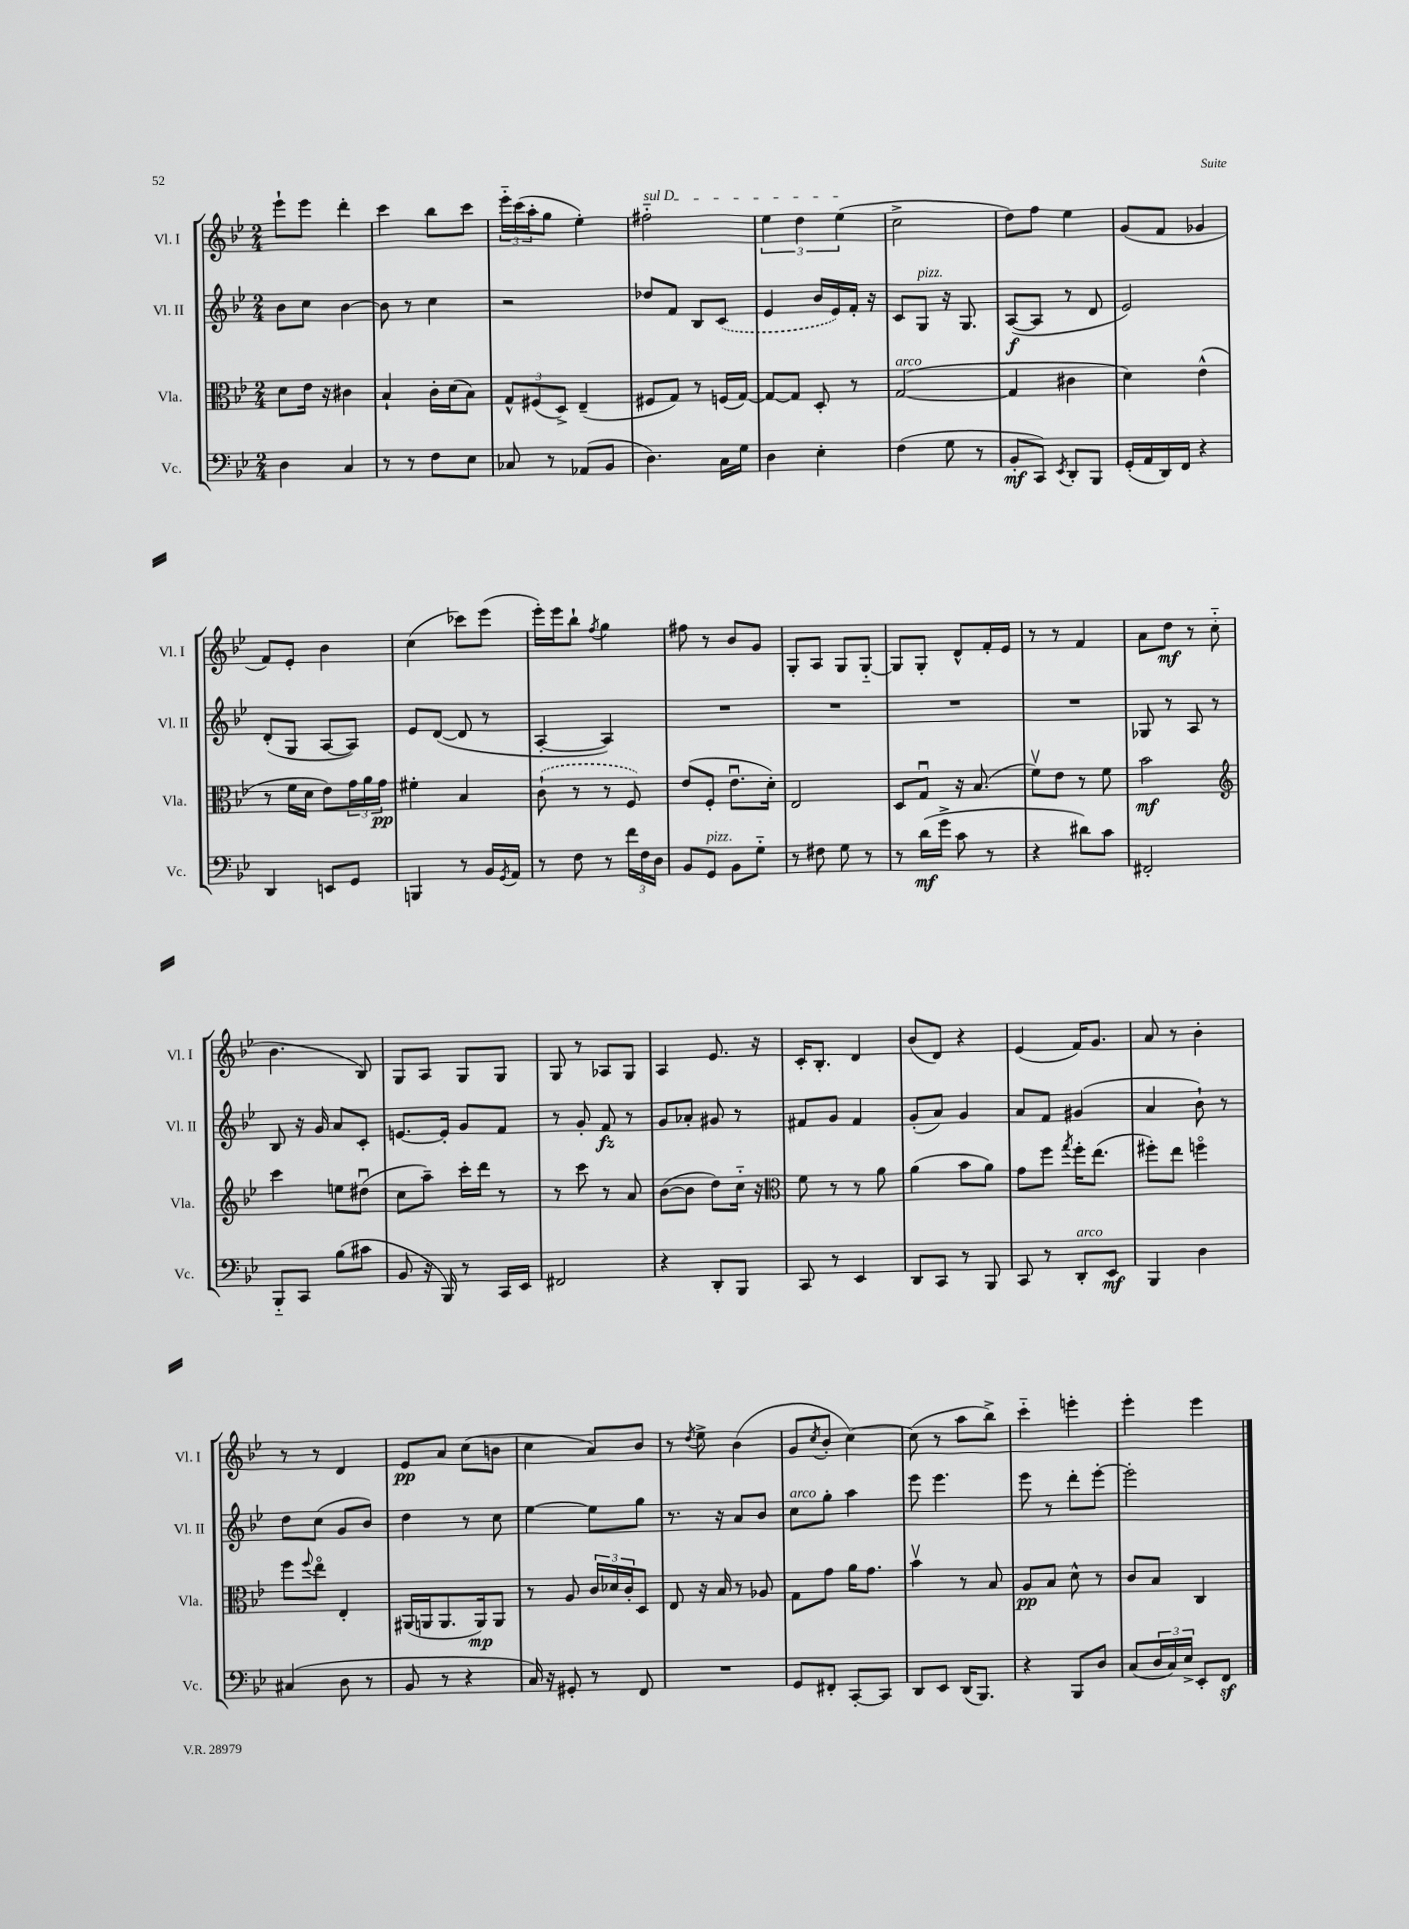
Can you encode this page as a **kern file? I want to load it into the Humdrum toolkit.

**kern	**dynam	**kern	**dynam	**kern	**dynam	**kern	**dynam
*part4	*part4	*part3	*part3	*part2	*part2	*part1	*part1
*staff4	*staff4	*staff3	*staff3	*staff2	*staff2	*staff1	*staff1
*I"Vc.	*	*I"Vla.	*	*I"Vl. II	*	*I"Vl. I	*
*I'Vc.	*	*I'Vla.	*	*I'Vl. II	*	*I'Vl. I	*
*clefF4	*	*clefC3	*	*clefG2	*	*clefG2	*
*k[b-e-]	*	*k[b-e-]	*	*k[b-e-]	*	*k[b-e-]	*
*M2/4	*	*M2/4	*	*M2/4	*	*M2/4	*
=88	=88	=88	=88	=88	=88	=88	=88
4D\	.	8d\L	.	8b-\L	.	8eee-`\L	.
.	.	16e-\Jk	.	8cc\J	.	8eee-\J	.
.	.	16r	.	.	.	.	.
4C/	.	4c#X\	.	[4b-\	.	4ddd'\	.
=89	=89	=89	=89	=89	=89	=89	=89
8r	.	4B-`/	.	8b-\]	.	4ccc\	.
8r	.	.	.	8r	.	.	.
8F\L	.	16c'\LL	.	4cc\	.	8bb-\L	.
.	.	(16d\J	.	.	.	.	.
8E-\J	.	8B-\J)	.	.	.	8ccc\J	.
=90	=90	=90	=90	=90	=90	=90	=90
8C-X/	.	12G^^/L	.	2r	.	24eee-\LL	.
.	.	.	.	.	.	(24ccc\	.
.	.	(12F#X/	.	.	.	24aa'\J	.
8r	.	.	.	.	.	8gg\J	.
.	.	12D^/J)	.	.	.	.	.
(8AA-X/L	.	(4E-~/	.	.	.	4ee-'\)	.
8BB-/J	.	.	.	.	.	.	.
=91	=91	=91	=91	=91	=91	=91	=91
!	!	!	!	!	!	!LO:TX:a:i:t=sul D	!
4.D\)	.	8F#X/L	.	8dd-X/L	.	2ff#X\	.
.	.	8G/J)	.	8f/J	.	.	.
.	.	8r	.	8B-/L	.	.	.
16C\LL	.	(16Fn/LL	.	(8c/J	.	.	.
16G\JJ	.	[16G/JJ)	.	.	.	.	.
=92	=92	=92	=92	=92	=92	=92	=92
4D\	.	8G/L_	.	4e-/	.	6ee-\	.
.	.	8G/J]	.	.	.	.	.
.	.	.	.	.	.	6dd\	.
4E-'\	.	8D'/	.	16b-/LL	.	.	.
.	.	.	.	16e-/)	.	.	.
.	.	.	.	.	.	(6ee-\	.
.	.	8r	.	16f'/JJ	.	.	.
.	.	.	.	16r	.	.	.
=93	=93	=93	=93	=93	=93	=93	=93
!	!	!LO:TX:a:i:t=arco	!	!	!	!	!
(4F\	.	([2G/	.	8c/L	.	2cc^\	.
!	!	!	!	!LO:TX:a:i:t=pizz.	!	!	!
.	.	.	.	8G/J	.	.	.
8G\	.	.	.	16r	.	.	.
.	.	.	.	8.G/	.	.	.
8r	.	.	.	.	.	.	.
=94	=94	=94	=94	=94	=94	=94	=94
8BB-'/L	mf	4G/]	.	([8A/L	f	8dd\L)	.
8CC/J)	.	.	.	8A/J]	.	8ff\J	.
8qEE-/	.	.	.	.	.	.	.
8DD'/L	.	4c#X\	.	8r	.	4ee-\	.
8BBB-/J	.	.	.	8d/	.	.	.
=95	=95	=95	=95	=95	=95	=95	=95
(16GG'/LL	.	4d\)	.	2e-/)	.	(8g/L	.
16AA/	.	.	.	.	.	.	.
16DD/)	.	.	.	.	.	8f/J	.
16FF/JJ	.	.	.	.	.	.	.
4r	.	(4e-^^\	.	.	.	4g-X/	.
!!LO:LB:g=z
=96	=96	=96	=96	=96	=96	=96	=96
4DD/	.	8r	.	(8d'/L	.	8f/L)	.
.	.	16f\LL	.	8G/J	.	8e-'/J	.
.	.	16d\JJ	.	.	.	.	.
8EEn/L	.	8e-\L)	.	[8A/L	.	4b-\	.
8GG/J	.	24g\L	.	8A/J])	.	.	.
.	.	24a\	.	.	.	.	.
.	.	24g\JJ	pp	.	.	.	.
=97	=97	=97	=97	=97	=97	=97	=97
4BBBn/	.	4f#X'\	.	8e-/L	.	(4cc\	.
.	.	.	.	([8d/J	.	.	.
8r	.	4B-/	.	8d/]	.	8ccc-X\L)	.
16BB-/LL	.	.	.	8r	.	(8eee-\J	.
8qGG/	.	.	.	.	.	.	.
16AA/JJ	.	.	.	.	.	.	.
=98	=98	=98	=98	=98	=98	=98	=98
8r	.	(8c`\	.	[4A'/	.	16eee-'\LL)	.
.	.	.	.	.	.	16eee-\J	.
8F\	.	8r	.	.	.	8bb-`\J	.
.	.	.	.	.	.	8qff/	.
8r	.	8r	.	4A/])	.	4gg\	.
24f\LL	.	8F/)	.	.	.	.	.
24F\	.	.	.	.	.	.	.
24D\JJ	.	.	.	.	.	.	.
=99	=99	=99	=99	=99	=99	=99	=99
8BB-/L	.	(8e-/L	.	2r	.	8ff#X\	.
!LO:TX:a:i:t=pizz.	!	!	!	!	!	!	!
8GG/J	.	8F'/J	.	.	.	8r	.
8BB-\L	.	8.e-u\L	.	.	.	8b-/L	.
8G\J	.	.	.	.	.	8g/J	.
.	.	16d'\Jk)	.	.	.	.	.
=100	=100	=100	=100	=100	=100	=100	=100
8r	.	2E-/	.	2r	.	8G'/L	.
8F#X\	.	.	.	.	.	8A/J	.
8G\	.	.	.	.	.	8G/L	.
8r	.	.	.	.	.	[8G/J	.
=101	=101	=101	=101	=101	=101	=101	=101
8r	.	8D/L	.	2r	.	8G/L]	.
(16d\LL	mf	8Gu/J	.	.	.	8G'/J	.
16g^\JJ	.	.	.	.	.	.	.
8c\	.	16r	.	.	.	8d^^/L	.
.	.	(8.B-/	.	.	.	.	.
8r	.	.	.	.	.	16f'/L	.
.	.	.	.	.	.	16e-/JJ	.
=102	=102	=102	=102	=102	=102	=102	=102
4r	.	8fv\L)	.	2r	.	8r	.
.	.	8e-\J	.	.	.	8r	.
8d#X\L)	.	8r	.	.	.	4f/	.
8c\J	.	8f\	.	.	.	.	.
=103	=103	=103	=103	=103	=103	=103	=103
2FF#X'/	.	2b-\	mf	8G-X/	.	8a\L	.
.	.	.	.	8r	.	8dd\J	mf
.	.	.	.	8A/	.	8r	.
.	.	.	.	8r	.	(8cc\	.
!!LO:LB:g=z
=104	=104	=104	=104	=104	=104	=104	=104
*	*	*clefG2	*	*	*	*	*
8BBB-/L	.	4ccc\	.	8B-/	.	4.b-\	.
8CC/J	.	.	.	16r	.	.	.
.	.	.	.	16g/	.	.	.
(8B-\L	.	8een\L	.	8a/L	.	.	.
8c#X\J	.	(8dd#Xu\J	.	8c'/J	.	8B-/)	.
=105	=105	=105	=105	=105	=105	=105	=105
8BB-/	.	8cc\L	.	[8.en/L	.	8G/L	.
16r	.	8aa~\J)	.	.	.	8A/J	.
16BBB-/)	.	.	.	16e'/Jk]	.	.	.
8r	.	16ccc'\LL	.	8g/L	.	8G/L	.
.	.	16ddd\JJ	.	.	.	.	.
16CC/LL	.	8r	.	8f/J	.	8G/J	.
16EE-/JJ	.	.	.	.	.	.	.
=106	=106	=106	=106	=106	=106	=106	=106
2FF#X/	.	8r	.	8r	.	8G/	.
.	.	8ccc\	.	8g'/	.	8r	.
.	.	8r	.	8f/	fz	8A-X/L	.
.	.	8a/	.	8r	.	8G/J	.
=107	=107	=107	=107	=107	=107	=107	=107
4r	.	([8b-\L	.	8g/L	.	4A/	.
.	.	8b-\J]	.	8a-X'/J	.	.	.
8DD'/L	.	8dd\L)	.	8g#X/	.	8.e-/	.
8BBB-/J	.	16cc\Jk	.	8r	.	.	.
.	.	16r	.	.	.	16r	.
=108	=108	=108	=108	=108	=108	=108	=108
*	*	*clefC3	*	*	*	*	*
8CC/	.	8f\	.	8f#X/L	.	16c'/KL	.
.	.	.	.	.	.	8.B-'/J	.
8r	.	8r	.	8g/J	.	.	.
4EE-/	.	8r	.	4f#/	.	4d/	.
.	.	8a\	.	.	.	.	.
=109	=109	=109	=109	=109	=109	=109	=109
8DD/L	.	(4a\	.	(8g'/L	.	(8b-/L	.
8CC/J	.	.	.	8a/J)	.	8d/J)	.
8r	.	8b-\L	.	4g/	.	4r	.
8BBB-/	.	8a\J)	.	.	.	.	.
=110	=110	=110	=110	=110	=110	=110	=110
8CC/	.	8g\L	.	8a/L	.	(4e-/	.
8r	.	8ff\J	.	8f/J	.	.	.
.	.	8qgg/	.	.	.	.	.
!LO:TX:a:i:t=arco	!	!	!	!	!	!	!
8DD'/L	.	16ff'\KL	.	(4g#X/	.	16f/KL)	.
.	.	(8.ee-\J	.	.	.	8.g/J	.
8EE-/J	mf	.	.	.	.	.	.
=111	=111	=111	=111	=111	=111	=111	=111
4BBB-/	.	8ff#X'\L)	.	4a/	.	8a/	.
.	.	8ee-\J	.	.	.	8r	.
4D\	.	4ffn\	.	8b-`\)	.	4b-'\	.
.	.	.	.	8r	.	.	.
!!LO:LB:g=z
=112	=112	=112	=112	=112	=112	=112	=112
(4C#X/	.	8ff\L	.	8dd\L	.	8r	.
.	.	8qqff/	.	.	.	.	.
.	.	8ee-\J	.	(8cc\J	.	8r	.
8D\	.	4E-'/	.	8g/L	.	4d/	.
8r	.	.	.	8b-/J)	.	.	.
=113	=113	=113	=113	=113	=113	=113	=113
8BB-/	.	(16AA#X/LL	.	4dd\	.	8e-/L	pp
.	.	16AAn/J	.	.	.	.	.
8r	.	8.AA/	.	.	.	8a/J	.
4r	.	.	.	8r	.	(8cc\L	.
.	.	16AA/k)	mp	.	.	.	.
.	.	8AA/J	.	8cc\	.	8bn\J	.
=114	=114	=114	=114	=114	=114	=114	=114
16C/)	.	8r	.	[4ee-\	.	4cc\	.
16r	.	.	.	.	.	.	.
8GG#X'/	.	8A/	.	.	.	.	.
8r	.	24c/LL	.	8ee-\L]	.	8a/L)	.
.	.	24d-X/	.	.	.	.	.
.	.	24c'/J	.	.	.	.	.
8FF/	.	8D/J	.	8gg\J	.	8b-/J	.
=115	=115	=115	=115	=115	=115	=115	=115
2r	.	8E-/	.	8.r	.	8r	.
.	.	.	.	.	.	8qdd/	.
.	.	16r	.	.	.	8ee-^\	.
.	.	16B-/	.	16r	.	.	.
.	.	8r	.	8a/L	.	(4b-\	.
.	.	8A-X/	.	8b-/J	.	.	.
=116	=116	=116	=116	=116	=116	=116	=116
!	!	!	!	!LO:TX:a:i:t=arco	!	!	!
8GG/L	.	8G\L	.	8cc\L	.	8g/L	.
.	.	.	.	.	.	8qcc/	.
8FF#X'/J	.	8g\J	.	8gg'\J	.	8b-'/J	.
[8CC'/L	.	16a\KL	.	4aa\	.	[4cc\)	.
.	.	8.g\J	.	.	.	.	.
8CC/J]	.	.	.	.	.	.	.
=117	=117	=117	=117	=117	=117	=117	=117
8DD/L	.	4b-v\	.	8eee-\	.	(8cc\]	.
8EE-/J	.	.	.	4.eee-\	.	8r	.
(16DD/KL	.	8r	.	.	.	8aa\L	.
8.BBB-/J)	.	.	.	.	.	.	.
.	.	8B-/	.	.	.	8bb-^\J)	.
=118	=118	=118	=118	=118	=118	=118	=118
4r	.	8A/L	pp	8eee-\	.	4ccc\	.
.	.	8B-/J	.	8r	.	.	.
8BBB-/L	.	8d^^\	.	8ddd'\L	.	4eeen'\	.
8D/J	.	8r	.	[8eee-'\J	.	.	.
=119	=119	=119	=119	=119	=119	=119	=119
(8C/L	.	8c/L	.	2eee-'\]	.	4eee-'\	.
24D/L	.	8B-/J	.	.	.	.	.
24C/)	.	.	.	.	.	.	.
24E-^/JJ	.	.	.	.	.	.	.
8EE-'/L	.	4C/	.	.	.	4eee-\	.
8FFz/J	.	.	.	.	.	.	.
==	==	==	==	==	==	==	==
*-	*-	*-	*-	*-	*-	*-	*-
